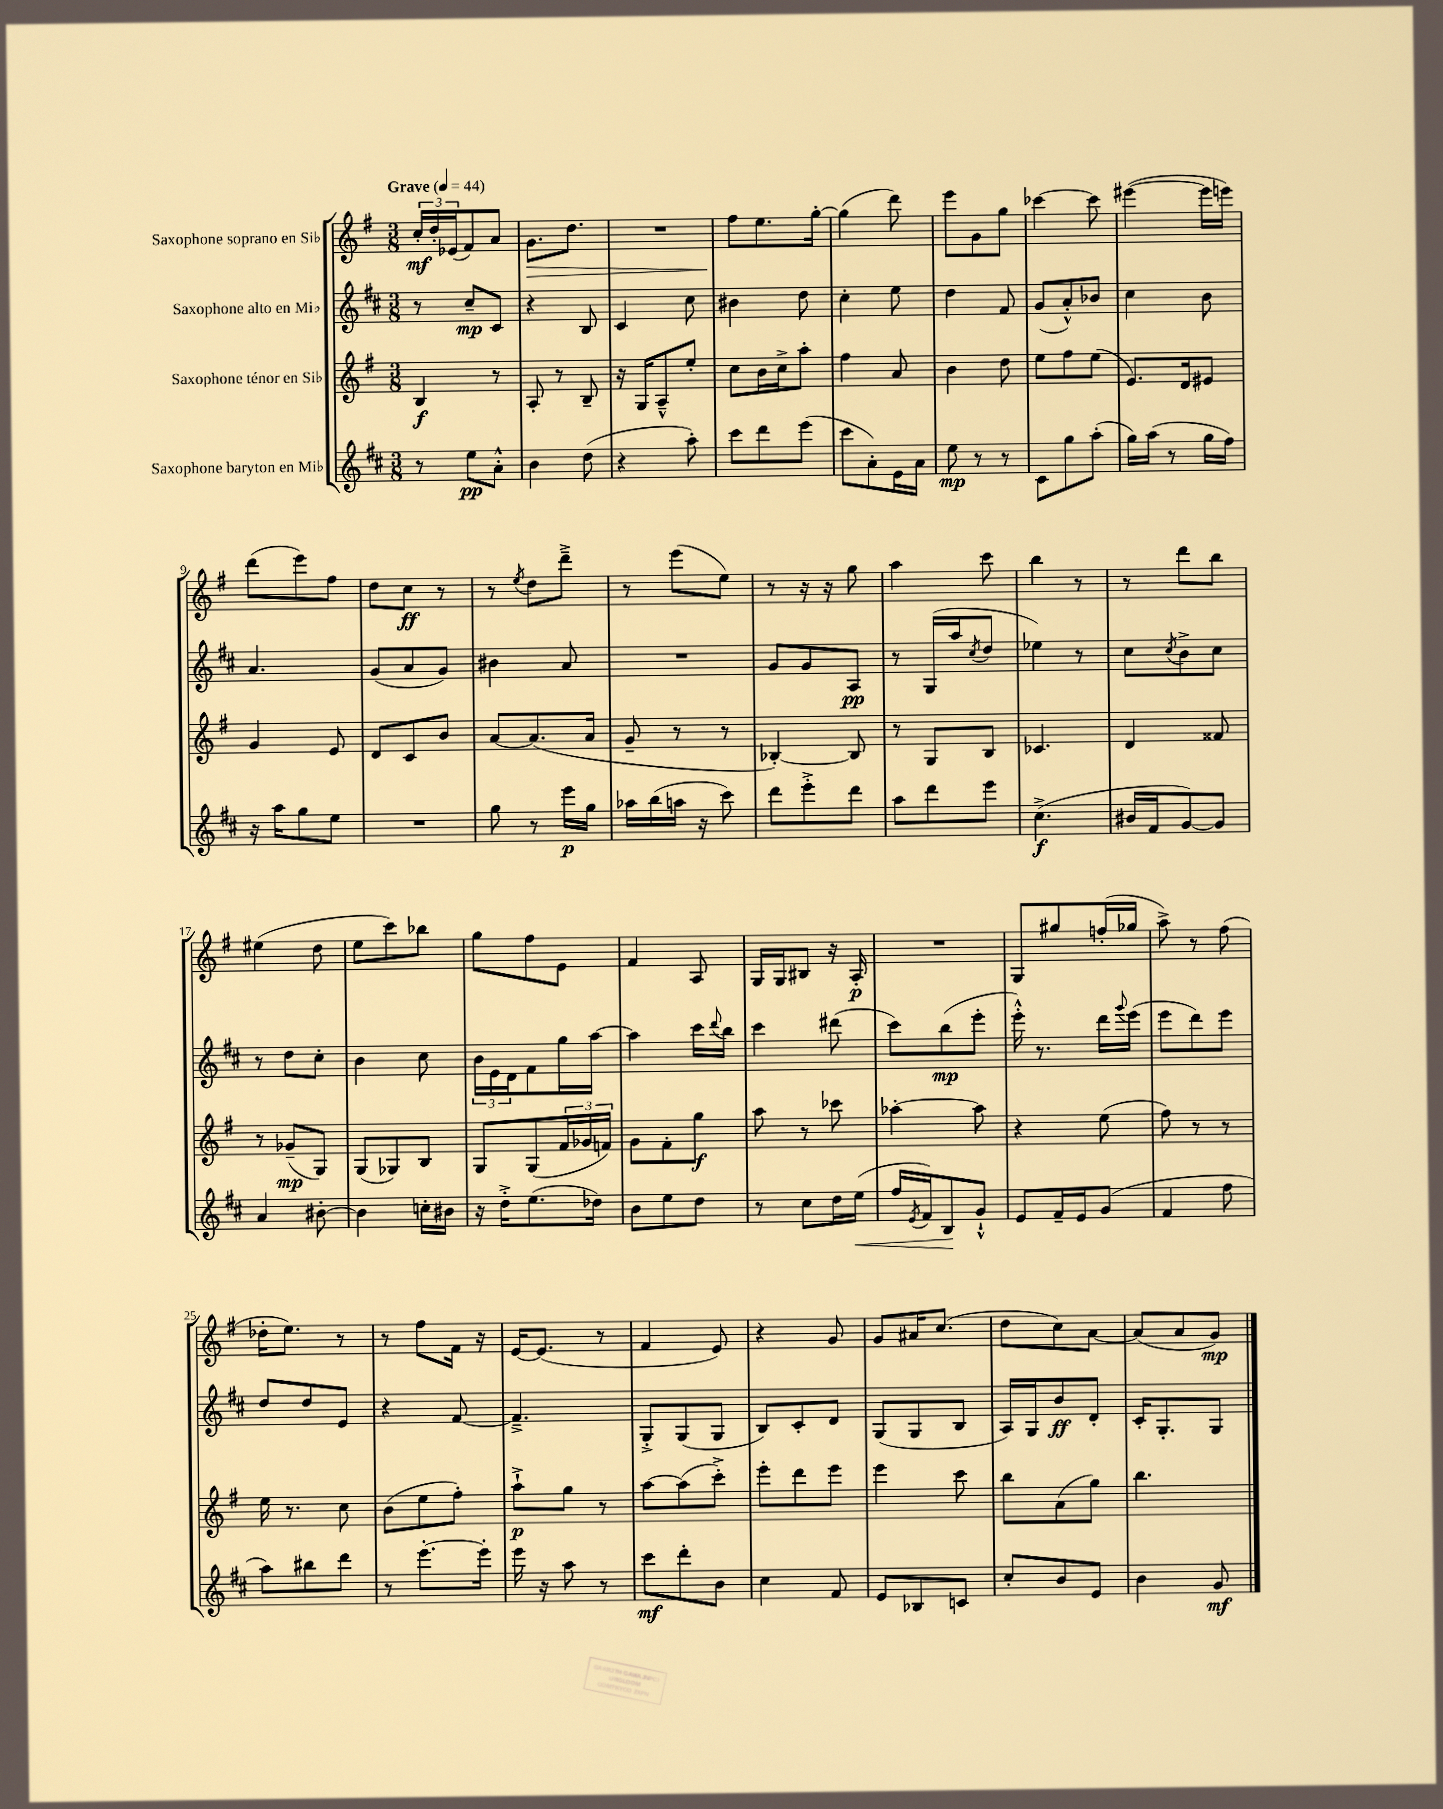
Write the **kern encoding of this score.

**kern	**dynam	**kern	**dynam	**kern	**dynam	**kern	**dynam
*part4	*part4	*part3	*part3	*part2	*part2	*part1	*part1
*staff4	*staff4	*staff3	*staff3	*staff2	*staff2	*staff1	*staff1
*I"Saxophone baryton en Mi♭	*	*I"Saxophone ténor en Si♭	*	*I"Saxophone alto en Mi♭	*	*I"Saxophone soprano en Si♭	*
*clefG2	*	*clefG2	*	*clefG2	*	*clefG2	*
*k[f#c#]	*	*k[f#]	*	*k[f#c#]	*	*k[f#]	*
*M3/8	*	*M3/8	*	*M3/8	*	*M3/8	*
*MM44	*	*MM44	*	*MM44	*	*MM44	*
=1	=1	=1	=1	=1	=1	=1	=1
!	!	!	!	!	!	!LO:TX:a:B:t=Grave	!
8r	.	4B/	f	8r	.	24cc'/LL	mf
.	.	.	.	.	.	24dd'/	.
.	.	.	.	.	.	(24e-X/J	.
8ee\L	pp	.	.	8cc#~/L	mp	8f#/)	.
8a'^^\J	.	8r	.	8c#/J	.	8a/J	.
=2	=2	=2	=2	=2	=2	=2	=2
!	!	!	!	!	!	!	!LO:HP:b
4b\	.	8A'/	.	4r	.	8.g\L	>
.	.	8r	.	.	.	.	.
.	.	.	.	.	.	8.dd\J	.
(8dd\	.	8B~/	.	8B/	.	.	.
=3	=3	=3	=3	=3	=3	=3	=3
4r	.	16r	.	4c#/	.	4.r	.
.	.	16G/KL	.	.	.	.	.
.	.	8A~^^/	.	.	.	.	.
8aa'\)	.	8ee'/J	.	8cc#\	.	.	.
=4	=4	=4	=4	=4	=4	=4	=4
8ccc#\L	.	8cc\L	.	4b#X\	.	8ff#\L	.
8ddd\	.	16b\L	.	.	.	8.ee\	]
.	.	16cc^\J	.	.	.	.	.
(8eee\J	.	8aa'\J	.	8dd\	.	.	.
.	.	.	.	.	.	[16gg'\Jk	.
=5	=5	=5	=5	=5	=5	=5	=5
8ccc#\L	.	4ff#\	.	4cc#'\	.	(4gg\]	.
8a'\)	.	.	.	.	.	.	.
16e\L	.	8a/	.	8ee\	.	8ddd\)	.
16a\JJ	.	.	.	.	.	.	.
=6	=6	=6	=6	=6	=6	=6	=6
8ee\	mp	4b\	.	4dd\	.	8eee\L	.
8r	.	.	.	.	.	8g\	.
8r	.	8dd\	.	8f#/	.	8gg\J	.
=7	=7	=7	=7	=7	=7	=7	=7
8c#\L	.	8ee\L	.	(8g/L	.	[4ccc-X\	.
8gg\	.	8ff#\	.	8a'^^/)	.	.	.
(8aa'\J	.	(8ee\J	.	8b-X/J	.	8ccc-\]	.
=8	=8	=8	=8	=8	=8	=8	=8
16gg\LL)	.	8.e/L)	.	4cc#\	.	([4eee#X\	.
(16aa\JJ	.	.	.	.	.	.	.
8r	.	.	.	.	.	.	.
.	.	16d/k	.	.	.	.	.
16gg\LL	.	8e#X/J	.	8b\	.	16eee#\LL]	.
16ff#\JJ)	.	.	.	.	.	16eeen\JJ)	.
!!LO:LB:g=z
=9	=9	=9	=9	=9	=9	=9	=9
16r	.	4g/	.	4.a/	.	(8ddd\L	.
16aa\KL	.	.	.	.	.	.	.
8gg\	.	.	.	.	.	8eee\)	.
8ee\J	.	8e/	.	.	.	8ff#\J	.
=10	=10	=10	=10	=10	=10	=10	=10
4.r	.	8d/L	.	(8g/L	.	8dd\L	.
.	.	8c/	.	8a/	.	8cc\J	ff
.	.	8b/J	.	8g/J)	.	8r	.
=11	=11	=11	=11	=11	=11	=11	=11
8gg\	.	[8a/L	.	4b#X\	.	8r	.
.	.	.	.	.	.	8qee/	.
8r	.	(8.a/]	.	.	.	8dd\L	.
16eee\LL	p	.	.	8a/	.	8ddd~^\J	.
16gg\JJ	.	16a/Jk	.	.	.	.	.
=12	=12	=12	=12	=12	=12	=12	=12
16aa-X\LL	.	8g~/	.	4.r	.	8r	.
(16bb\	.	.	.	.	.	.	.
16aan\JJ	.	8r	.	.	.	(8eee\L	.
16r	.	.	.	.	.	.	.
8ccc#\)	.	8r	.	.	.	8ee\J)	.
=13	=13	=13	=13	=13	=13	=13	=13
8ddd\L	.	[4B-X'/)	.	8g/L	.	8r	.
8eee'^\	.	.	.	8g/	.	16r	.
.	.	.	.	.	.	16r	.
8ddd\J	.	8B-/]	.	8A/J	pp	8gg\	.
=14	=14	=14	=14	=14	=14	=14	=14
8aa\L	.	8r	.	8r	.	4aa\	.
8ddd\	.	8G/L	.	(16G/LL	.	.	.
.	.	.	.	16aa/J	.	.	.
.	.	.	.	8qcc#/	.	.	.
8eee\J	.	8B/J	.	8dd/J	.	8ccc\	.
=15	=15	=15	=15	=15	=15	=15	=15
(4.cc#^\	f	4.c-X/	.	4ee-X\)	.	4bb\	.
.	.	.	.	8r	.	8r	.
=16	=16	=16	=16	=16	=16	=16	=16
16b#X/LL	.	4d/	.	8cc#\L	.	8r	.
16f#/J	.	.	.	.	.	.	.
.	.	.	.	8qcc#/	.	.	.
[8g/)	.	.	.	8b^\	.	8ddd\L	.
8g/J]	.	8f##X/	.	8cc#\J	.	8bb\J	.
!!LO:LB:g=z
=17	=17	=17	=17	=17	=17	=17	=17
4a/	.	8r	.	8r	.	(4ee#X\	.
.	.	(8g-X~/L	mp	8dd\L	.	.	.
[8b#X'\	.	8G/J)	.	8cc#'\J	.	8dd\	.
=18	=18	=18	=18	=18	=18	=18	=18
4b#\]	.	(8G/L	.	4b\	.	8ee\L	.
.	.	8G-X/)	.	.	.	8ccc\)	.
16ccn'\LL	.	8B/J	.	8cc#\	.	8bb-X\J	.
16b#X\JJ	.	.	.	.	.	.	.
=19	=19	=19	=19	=19	=19	=19	=19
16r	.	8G/L	.	24b\LL	.	8gg\L	.
.	.	.	.	24e\	.	.	.
16dd'^\KL	.	.	.	.	.	.	.
.	.	.	.	24d\J	.	.	.
(8.ee\	.	(8G/	.	8f#\	.	8ff#\	.
.	.	24f#/L	.	16gg\L	.	8e\J	.
.	.	24g-X/	.	.	.	.	.
16dd-X\Jk)	.	.	.	[16aa\JJ	.	.	.
.	.	24fn/JJ)	.	.	.	.	.
=20	=20	=20	=20	=20	=20	=20	=20
8b\L	.	8g\L	.	4aa\]	.	4f#/	.
8ee\	.	8f#'\	.	.	.	.	.
8dd\J	.	8gg\J	f	16ccc#\LL	.	8A/	.
.	.	.	.	8qqddd/	.	.	.
.	.	.	.	16bb\JJ	.	.	.
=21	=21	=21	=21	=21	=21	=21	=21
8r	.	8aa\	.	4ccc#\	.	16G/LL	.
.	.	.	.	.	.	16G/J	.
8cc#\L	.	8r	.	.	.	8B#X/J	.
16dd\L	.	8ccc-X\	.	(8ddd#X\	.	16r	.
!	!LO:HP:b	!	!	!	!	!	!
(16ee\JJ	<	.	.	.	.	16A'/	p
=22	=22	=22	=22	=22	=22	=22	=22
16ff#/LL	.	[4aa-X'\	.	8ccc#\L)	.	4.r	.
8qe/	.	.	.	.	.	.	.
16f#/J)	.	.	.	.	.	.	.
8B/	.	.	.	(8bb\	mp	.	.
8g`^^/J	[	8aa-\]	.	8eee'\J	.	.	.
=23	=23	=23	=23	=23	=23	=23	=23
8e/L	.	4r	.	16eee'^^\)	.	8G/L	.
.	.	.	.	8.r	.	.	.
16f#~/L	.	.	.	.	.	8gg#X/	.
16e/J	.	.	.	.	.	.	.
(8g/J	.	(8ee\	.	16ddd\LL	.	(16ffn'/L	.
.	.	.	.	8qqggg/	.	.	.
.	.	.	.	(16eee\JJ	.	16gg-X/JJ	.
=24	=24	=24	=24	=24	=24	=24	=24
4f#/	.	8ff#\)	.	8eee\L	.	8aa^\)	.
.	.	8r	.	8ddd\)	.	8r	.
8ff#\	.	8r	.	8eee\J	.	(8ff#\	.
!!LO:LB:g=z
=25	=25	=25	=25	=25	=25	=25	=25
8aa\L)	.	16ee\	.	8dd/L	.	16dd-X'\KL	.
.	.	8.r	.	.	.	8.ee\J)	.
8bb#X\	.	.	.	8dd/	.	.	.
8ddd\J	.	8cc\	.	8e/J	.	8r	.
=26	=26	=26	=26	=26	=26	=26	=26
8r	.	(8b\L	.	4r	.	8r	.
[8.eee'\L	.	8ee\	.	.	.	8ff#\L	.
.	.	8ff#'\J)	.	[8f#/	.	16f#\Jk	.
16eee'\Jk]	.	.	.	.	.	16r	.
=27	=27	=27	=27	=27	=27	=27	=27
16eee\	.	8aa`^\L	p	4.f#~^/]	.	[16e/KL	.
16r	.	.	.	.	.	(8.e/J]	.
8aa\	.	8gg\J	.	.	.	.	.
8r	.	8r	.	.	.	8r	.
=28	=28	=28	=28	=28	=28	=28	=28
8ccc#\L	mf	[8aa\L	.	8G'^/L	.	4f#/	.
8ddd'\	.	(8aa\]	.	(8G/	.	.	.
8b\J	.	8ccc'^\J)	.	8G/J	.	8e/)	.
=29	=29	=29	=29	=29	=29	=29	=29
4cc#\	.	8eee'\L	.	8B/L)	.	4r	.
.	.	8ddd\	.	8c#'/	.	.	.
8f#/	.	8eee\J	.	8d/J	.	8g/	.
=30	=30	=30	=30	=30	=30	=30	=30
8e/L	.	4eee\	.	(8G/L	.	8g/L	.
8B-X/	.	.	.	8G/	.	16a#X/K	.
.	.	.	.	.	.	(8.cc/J	.
8cn/J	.	8ccc\	.	8B/J	.	.	.
=31	=31	=31	=31	=31	=31	=31	=31
8cc#'/L	.	8bb\L	.	16A/LL)	.	8dd\L	.
.	.	.	.	16G/J	.	.	.
8b/	.	(8a\	.	8b/	ff	8cc\)	.
8e/J	.	8gg\J)	.	8d'/J	.	[8a\J	.
=32	=32	=32	=32	=32	=32	=32	=32
4b\	.	4.bb\	.	16c#'/KL	.	(8a/L]	.
.	.	.	.	8.G'/	.	.	.
.	.	.	.	.	.	8a/	.
8g/	mf	.	.	8G/J	.	8g/J)	mp
==	==	==	==	==	==	==	==
*-	*-	*-	*-	*-	*-	*-	*-
